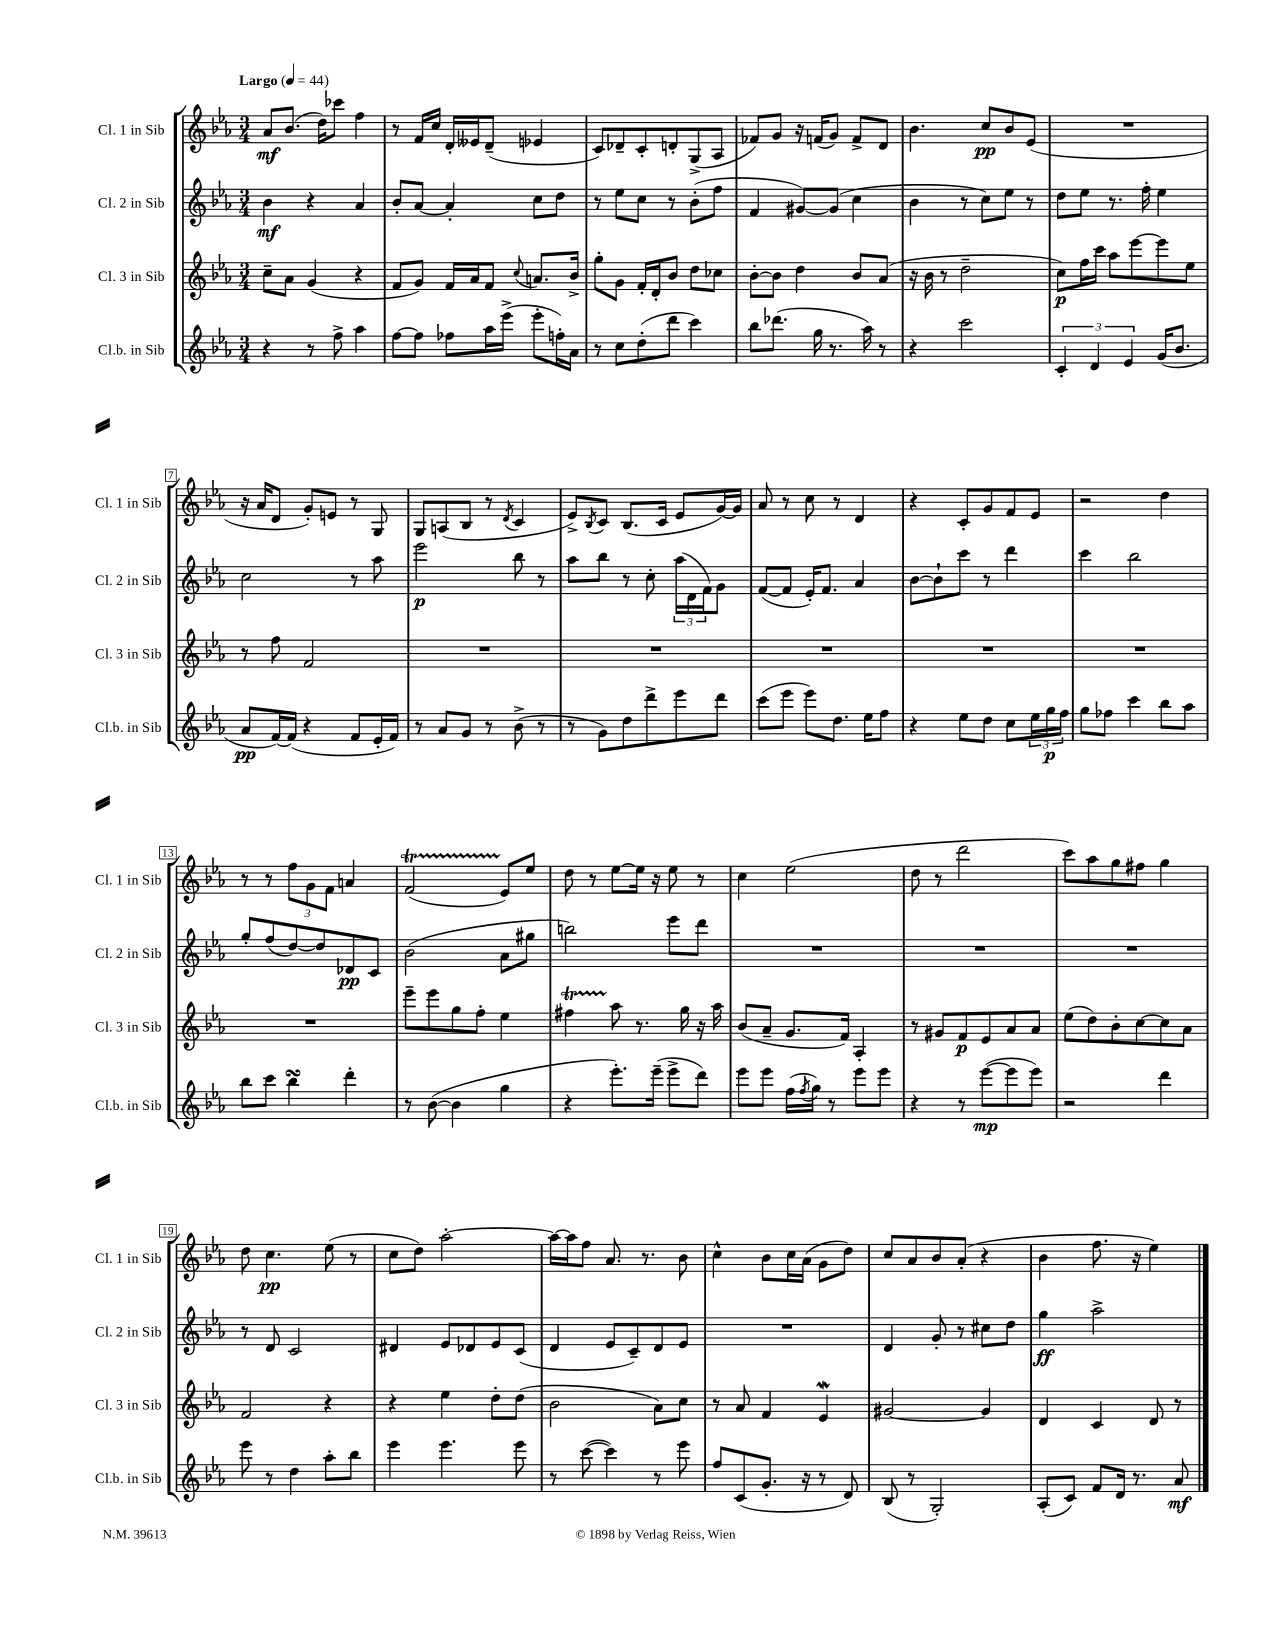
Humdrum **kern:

**kern	**kern	**kern	**kern
*staff4	*staff3	*staff2	*staff1
*clefG2	*clefG2	*clefG2	*clefG2
*k[b-e-a-]	*k[b-e-a-]	*k[b-e-a-]	*k[b-e-a-]
*M3/4	*M3/4	*M3/4	*M3/4
*MM44	*MM44	*MM44	*MM44
4r	8cc~	4b-	8a-
.	8a-	.	(8.b-
8r	(4g	4r	.
.	.	.	16dd)
8ff^	.	.	8ccc-
4aa-	4r	4a-	4ff
=	=	=	=
[8ff	8f	8b-'	8r
8ff]	8g)	[8a-	16f
.	.	.	16cc
8ff-	16f	4a-']	16d'
.	16a-	.	16e--
16aa-	8f	.	(8d~
(16eee-^	.	.	.
.	8qqcc	.	.
8eee-'	8.a	8cc	4e-
16ff')	.	8dd	.
16a-	16b-^	.	.
=	=	=	=
8r	8gg'	8r	8c)
8cc	8g	8ee-	8d-~
(8dd'	16f'	8cc	8c'
.	16d'	.	.
8ddd	8b-	8r	8d'
4ccc)	8dd	(8b-'	(8G^
.	8cc-	8ff	8A-
=	=	=	=
8bb-	[8b-'	4f	8f-)
(8.ddd-	8b-]	.	8g
.	4dd	[8g#)	16r
16gg	.	.	(16f
8.r	.	(8g#]	8g)
.	8b-	4cc	8f^
16aa-)	.	.	.
8r	(8a-	.	8d
=	=	=	=
4r	16r	4b-	4.b-
.	16b-	.	.
.	8r	.	.
2ccc	2dd~	8r	.
.	.	8cc)	8cc
.	.	8ee-	8b-
.	.	8r	(8e-
=	=	=	=
6c'	8cc)	8dd	2.r
.	16ff	8ee-	.
6d	.	.	.
.	16ccc	.	.
.	8aa-	8.r	.
6e-	.	.	.
.	[8eee-	.	.
.	.	16ff'	.
(16g	8eee-]	4ee-	.
8.b-	.	.	.
.	8ee-	.	.
=	=	=	=
8a-	8r	2cc	16r
.	.	.	16a-
[16f)	8ff	.	8d
(16f]	.	.	.
4r	2f	.	8g')
.	.	.	8e
8f	.	8r	8r
16e-'	.	8aa-	8G
16f)	.	.	.
=	=	=	=
8r	2.r	2eee-	8G
8a-	.	.	(8A
8g	.	.	8B-
8r	.	.	8r
.	.	.	8qd
(8b-^	.	8bb-	4c
8r	.	8r	.
=	=	=	=
8r	2.r	8aa-	8e-^)
.	.	.	8qB-
8g)	.	8bb-	8c
8dd	.	8r	(8.B-
8ddd^	.	8cc'	.
.	.	.	16c
8eee-	.	(24aa-	8e-
.	.	24d	.
.	.	24f)	.
8ddd	.	8g	[16g)
.	.	.	16g]
=	=	=	=
(8ccc	2.r	([8f	8a-
8eee-	.	8f]	8r
8eee-)	.	16e-')	8cc
.	.	8.f	.
8.dd	.	.	8r
.	.	4a-	4d
16ee-	.	.	.
8ff	.	.	.
=	=	=	=
4r	2.r	[8b-	4r
.	.	8b-`]	.
8ee-	.	8ccc	8c'
8dd	.	8r	8g
8cc	.	4ddd	8f
24ee-	.	.	8e-
24gg	.	.	.
24ff	.	.	.
=	=	=	=
8gg	2.r	4ccc	2r
8ff-	.	.	.
4ccc	.	2bb-	.
8bb-	.	.	4dd
8aa-	.	.	.
=	=	=	=
8bb-	2.r	8gg'	8r
8ccc	.	(8ff	8r
4bb-	.	[8dd)	12ff
.	.	.	12g
.	.	8dd]	.
.	.	.	12f
4ddd'	.	8d-	4a
.	.	8c	.
=	=	=	=
8r	8eee-~	(2b-	(2f
([8b-	8eee-	.	.
4b-]	8gg	.	.
.	8ff'	.	.
4gg	4ee-	8a-	8e-)
.	.	8gg#	8ee-
=	=	=	=
4r	4ff#	2bb)	8dd
.	.	.	8r
8.eee-')	8aa-	.	[8ee-
.	8.r	.	16ee-]
(16eee-~	.	.	16r
8eee-^	.	8eee-	8ee-
.	16gg	.	.
8ddd)	16r	8ddd	8r
.	16aa-	.	.
=	=	=	=
8eee-	(8b-	2.r	4cc
8eee-	8a-~	.	.
(16ff	8.g	.	(2ee-
8qff	.	.	.
16gg)	.	.	.
8r	.	.	.
.	16f)	.	.
8eee-	4A-'	.	.
8eee-	.	.	.
=	=	=	=
4r	8r	2.r	8dd
.	8g#	.	8r
8r	8f	.	2ddd
([8eee-	8e-	.	.
8eee-]	8a-	.	.
8eee-)	8a-	.	.
=	=	=	=
2r	(8ee-	2.r	8ccc)
.	8dd)	.	8aa-
.	8b-'	.	8gg
.	[8cc	.	8ff#
4ddd	8cc]	.	4gg
.	8a-	.	.
=	=	=	=
8eee-	2f	8r	8dd
8r	.	8d	4.cc
4dd	.	2c	.
8aa-'	4r	.	(8ee-
8bb-	.	.	8r
=	=	=	=
4eee-	4r	4d#	8cc
.	.	.	8dd)
4.eee-	4ee-	8e-	[2aa-'
.	.	8d-	.
.	8dd'	8e-	.
8eee-	(8dd	(8c	.
=	=	=	=
8r	2b-	4d	16aa-_
.	.	.	16aa-]
([8ccc	.	.	8ff
4ccc])	.	8e-	8.a-
.	.	8c~)	.
.	.	.	8.r
8r	8a-)	8d	.
8eee-	8cc	8e-	8b-
=	=	=	=
8ff	8r	2.r	4cc^^
(8c	8a-	.	.
8.g'	4f	.	8b-
.	.	.	16cc
16r	.	.	(16a-
8r	4e-	.	8g
8d)	.	.	8dd)
=	=	=	=
(8B-	[2g#	4d	8cc
8r	.	.	8a-
2G')	.	8g'	8b-
.	.	8r	(8a-'
.	4g#]	8cc#	4r
.	.	8dd	.
=	=	=	=
(8A-'	4d	4gg	4b-
8c)	.	.	.
8f	4c	2aa-^	8.ff
16d	.	.	.
8.r	.	.	16r
.	8d	.	4ee-)
8a-	8r	.	.
==	==	==	==
*-	*-	*-	*-
